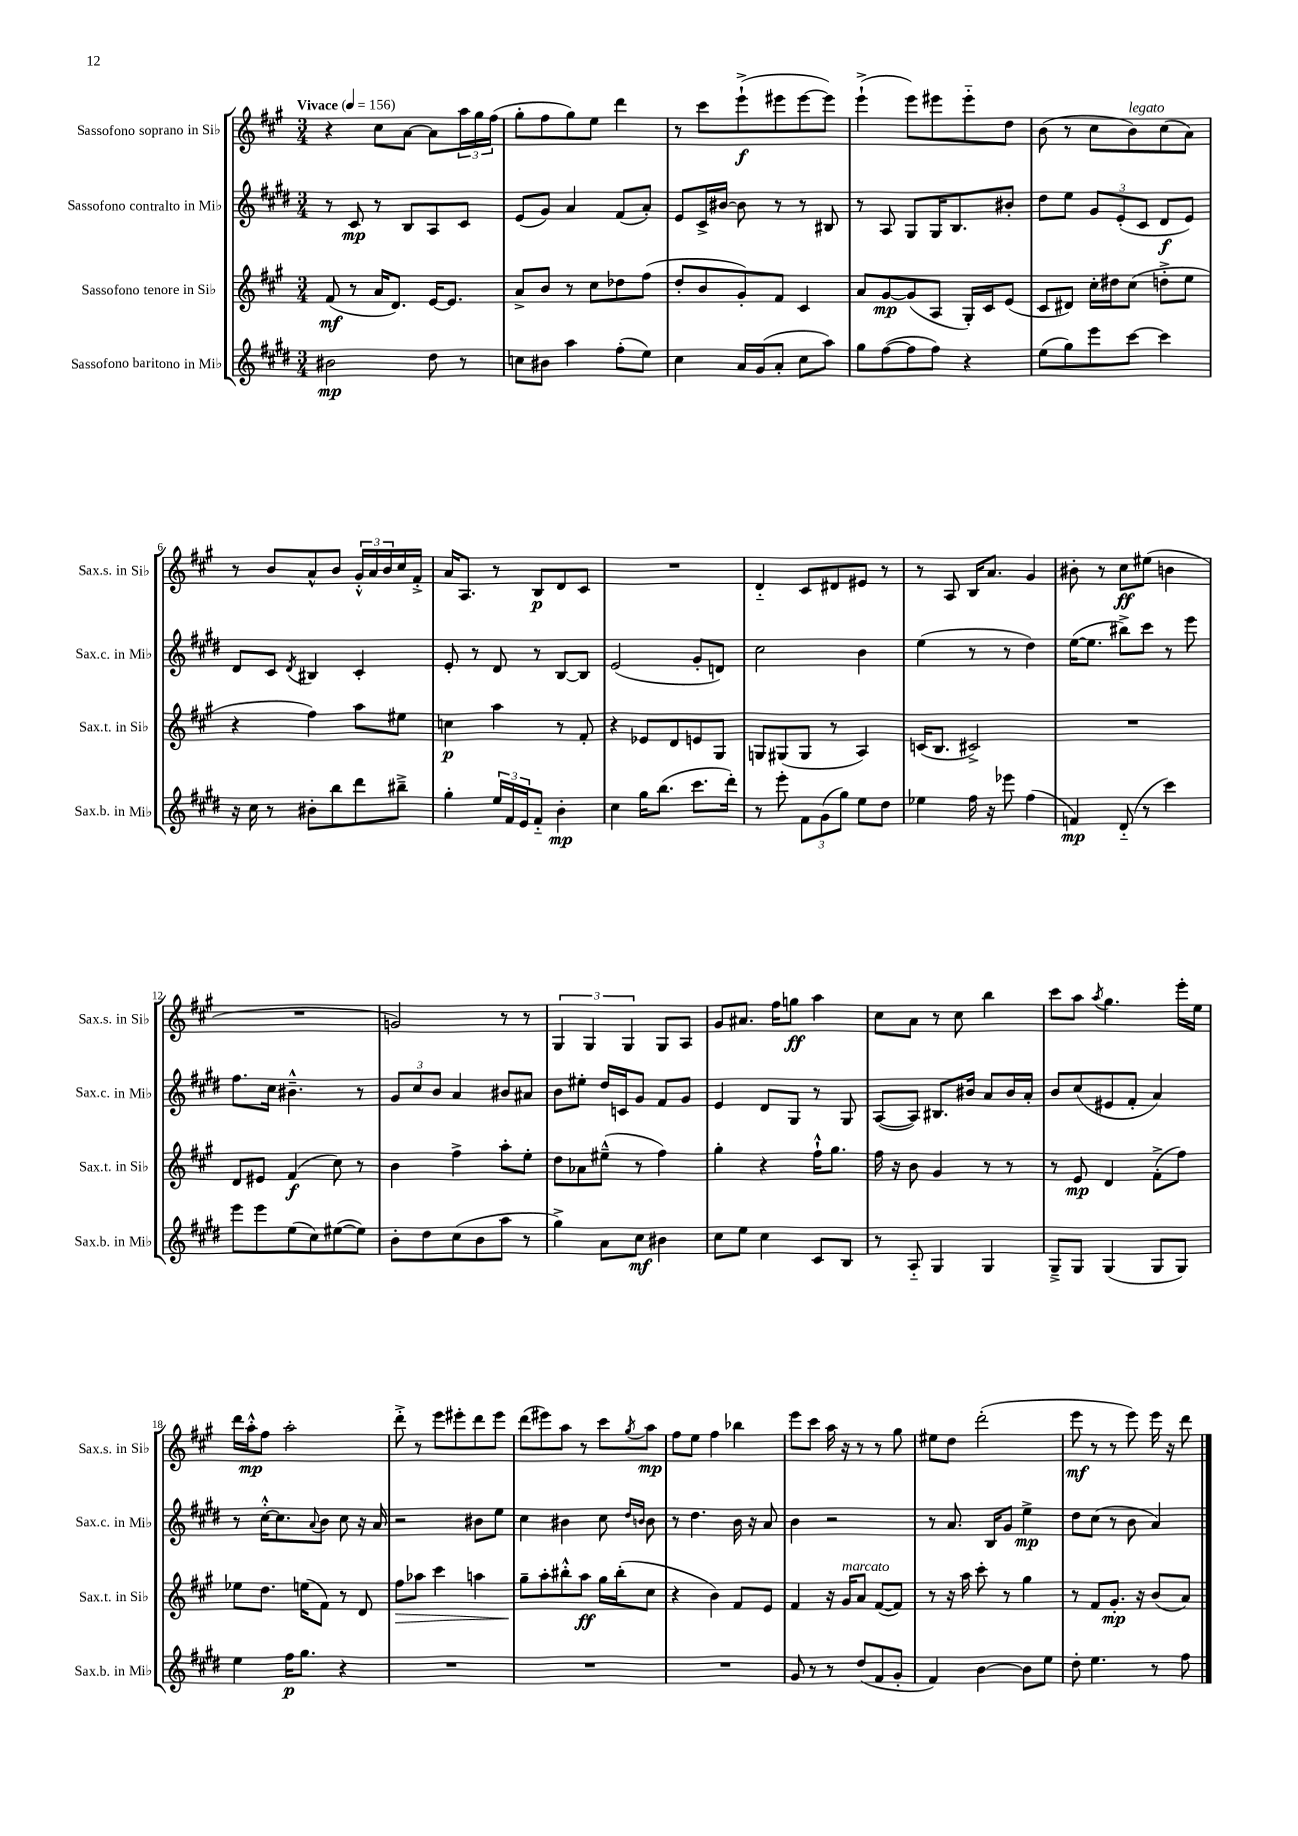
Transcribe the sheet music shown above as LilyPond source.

<<
\new StaffGroup <<
\new Staff = "s0" \with { instrumentName = "Sassofono soprano in Sib" shortInstrumentName = "Sax.s. in Sib" } {
    \clef treble \key a \major \numericTimeSignature \time 3/4 \tempo "Vivace" 4 = 156
    r4 cis''8 a'8~ a'8 \tuplet 3/2 { a''16 gis''16 fis''16( } |
    gis''8-. fis''8 gis''8) e''8 d'''4 |
    r8 cis'''8 e'''8-!->\f( eis'''8 eis'''8~ eis'''8) |
    e'''4-!->( e'''8) eis'''8 eis'''8-_ d''8 |
    b'8( r8 cis''8 b'8^\markup { \italic "legato" }) cis''8( a'8) |
    r8 b'8 a'8-^ b'8 \tuplet 3/2 { gis'16-.-^ a'16 b'16 } cis''16 fis'16-.-> |
    a'16 a8. r8 b8\p d'8 cis'8 |
    R2. |
    d'4-_ cis'8 dis'8 eis'8 r8 |
    r8 a8 b16 a'8. gis'4 |
    bis'8-. r8 cis''8\ff eis''8( b'4 |
    R2. |
    g'2) r8 r8 |
    \tuplet 3/2 { gis4 gis4 gis4 } gis8 a8 |
    gis'8 ais'8. fis''16 g''8\ff a''4 |
    cis''8 a'8 r8 cis''8 b''4 |
    cis'''8 a''8 \acciaccatura { a''8 } gis''4. e'''16-. e''16 |
    d'''16 a''16-.-^\mp fis''8 a''2-. |
    d'''8-.-> r8 e'''8 eis'''8-. d'''8 eis'''8 |
    d'''8( eis'''8) a''8 r8 cis'''8 \acciaccatura { gis''8 } a''8\mp |
    fis''8 e''8 fis''4 bes''4 |
    e'''8 cis'''8 a''16 r16 r8 r8 gis''8 |
    eis''8 d''8 d'''2-.( |
    e'''8\mf r8 r8 e'''8) e'''16 r16 d'''8 \bar "|." |
}
\new Staff = "s1" \with { instrumentName = "Sassofono contralto in Mib" shortInstrumentName = "Sax.c. in Mib" } {
    \clef treble \key e \major \numericTimeSignature \time 3/4
    r8 cis'8\mp r8 b8 a8 cis'8 |
    e'8( gis'8) a'4 fis'8( a'8-.) |
    e'8 cis'16-> bis'16~ bis'8 r8 r8 bis8 |
    r8 a8 gis8 gis16 b8. bis'8-. |
    dis''8 e''8 \tuplet 3/2 { gis'8 e'8-.( cis'8 } dis'8\f e'8) |
    dis'8 cis'8 \acciaccatura { dis'8 } bis4 cis'4-. |
    e'8-. r8 dis'8 r8 b8~ b8 |
    e'2( gis'8-. d'8) |
    cis''2 b'4 |
    e''4( r8 r8 dis''4) |
    e''16~( e''8. bis''8->) cis'''8 r8 e'''8 |
    fis''8. cis''16 bis'4.---^ r8 |
    \tuplet 3/2 { gis'8 cis''8 b'8 } a'4 bis'8 ais'8 |
    b'8 eis''8-. dis''16 c'16 gis'8 fis'8 gis'8 |
    e'4 dis'8 gis8 r8 gis8 |
    a8~( a8) bis8. bis'16 a'8 bis'16 a'16-. |
    b'8 cis''8( eis'8 fis'8-. a'4) |
    r8 cis''16~-.-^ cis''8. \appoggiatura { a'8 } b'8 cis''8 r16 a'16 |
    r2 bis'8 e''8 |
    cis''4 bis'4 cis''8 \grace { dis''16 b'16 } b'8 |
    r8 dis''4. b'16 r16 a'8 |
    b'4 r2 |
    r8 a'8. b16 gis'8 e''4->\mp |
    dis''8 cis''8( r8 b'8 a'4) \bar "|." |
}
\new Staff = "s2" \with { instrumentName = "Sassofono tenore in Sib" shortInstrumentName = "Sax.t. in Sib" } {
    \clef treble \key a \major \numericTimeSignature \time 3/4
    fis'8\mf( r8 a'16 d'8.) e'16~ e'8. |
    a'8-> b'8 r8 cis''8 des''8 fis''8( |
    d''8-. b'8 gis'8-.) fis'8 cis'4 |
    a'8 gis'8~\mp gis'8( a8 gis16-.) cis'16 e'8( |
    cis'8 dis'8) cis''16-. dis''16 cis''8( d''8-.-> e''8 |
    r4 fis''4) a''8 eis''8 |
    c''4\p a''4 r8 fis'8-. |
    r4 ees'8 d'8 e'8 gis8 |
    g8 gis8( gis8 r8 a4) |
    c'16( b8. cis'2->) |
    R2. |
    d'8 eis'8 fis'4\f( cis''8) r8 |
    b'4 fis''4-> a''8-. e''8-. |
    d''8 aes'8 eis''8---^( r8 fis''4) |
    gis''4-. r4 fis''16-!-^ gis''8. |
    fis''16 r16 b'8 gis'4 r8 r8 |
    r8 e'8\mp d'4 fis'8-.->( fis''8) |
    ees''8 d''8. e''16( fis'8) r8 d'8 |
    fis''8\> aes''8 cis'''4 a''4 |
    gis''8--\! a''8-. bis''8-.-^ a''8\ff gis''16 bis''16-.( cis''8 |
    r4 b'4) fis'8 e'8 |
    fis'4 r16 gis'16^\markup { \italic "marcato" } a'8 fis'8~( fis'8) |
    r8 r16 a''16 cis'''8-. r8 gis''4 |
    r8 fis'8 gis'8.-.\mp r16 b'8( a'8) \bar "|." |
}
\new Staff = "s3" \with { instrumentName = "Sassofono baritono in Mib" shortInstrumentName = "Sax.b. in Mib" } {
    \clef treble \key e \major \numericTimeSignature \time 3/4
    bis'2\mp dis''8 r8 |
    c''8 bis'8 a''4 fis''8-.( e''8) |
    cis''4 a'16 gis'16( a'8-. cis''8 a''8) |
    gis''8 fis''8~( fis''8 fis''8) r4 |
    e''8( gis''8) e'''8 cis'''8~ cis'''4 |
    r16 cis''16 r8 bis'8-. b''8 dis'''8 bis''8---> |
    gis''4-. \tuplet 3/2 { e''16 fis'16 e'16 } fis'8-_ b'4-.\mp |
    cis''4 gis''16 b''8.( cis'''8. dis'''16-.) |
    r8 e'''8-. \tuplet 3/2 { fis'8 gis'8( gis''8) } e''8 dis''8 |
    ees''4 fis''16 r16 ees'''8 fis''4( |
    f'4\mp) dis'8-_( r8 cis'''4) |
    e'''8 e'''8 e''8( cis''8) eis''8~( eis''8) |
    b'8-. dis''8 cis''8( b'8 a''8 r8 |
    gis''4->) a'8 cis''8\mf bis'4 |
    cis''8 e''8 cis''4 cis'8 b8 |
    r8 a8-_ gis4 gis4 |
    gis8---> gis8 gis4( gis8 gis8) |
    e''4 fis''16\p gis''8. r4 |
    R2. |
    R2. |
    R2. |
    gis'8 r8 r8 dis''8( fis'8 gis'8-. |
    fis'4) b'4~ b'8 e''8 |
    dis''8-. e''4. r8 fis''8 \bar "|." |
}
>>
>>
